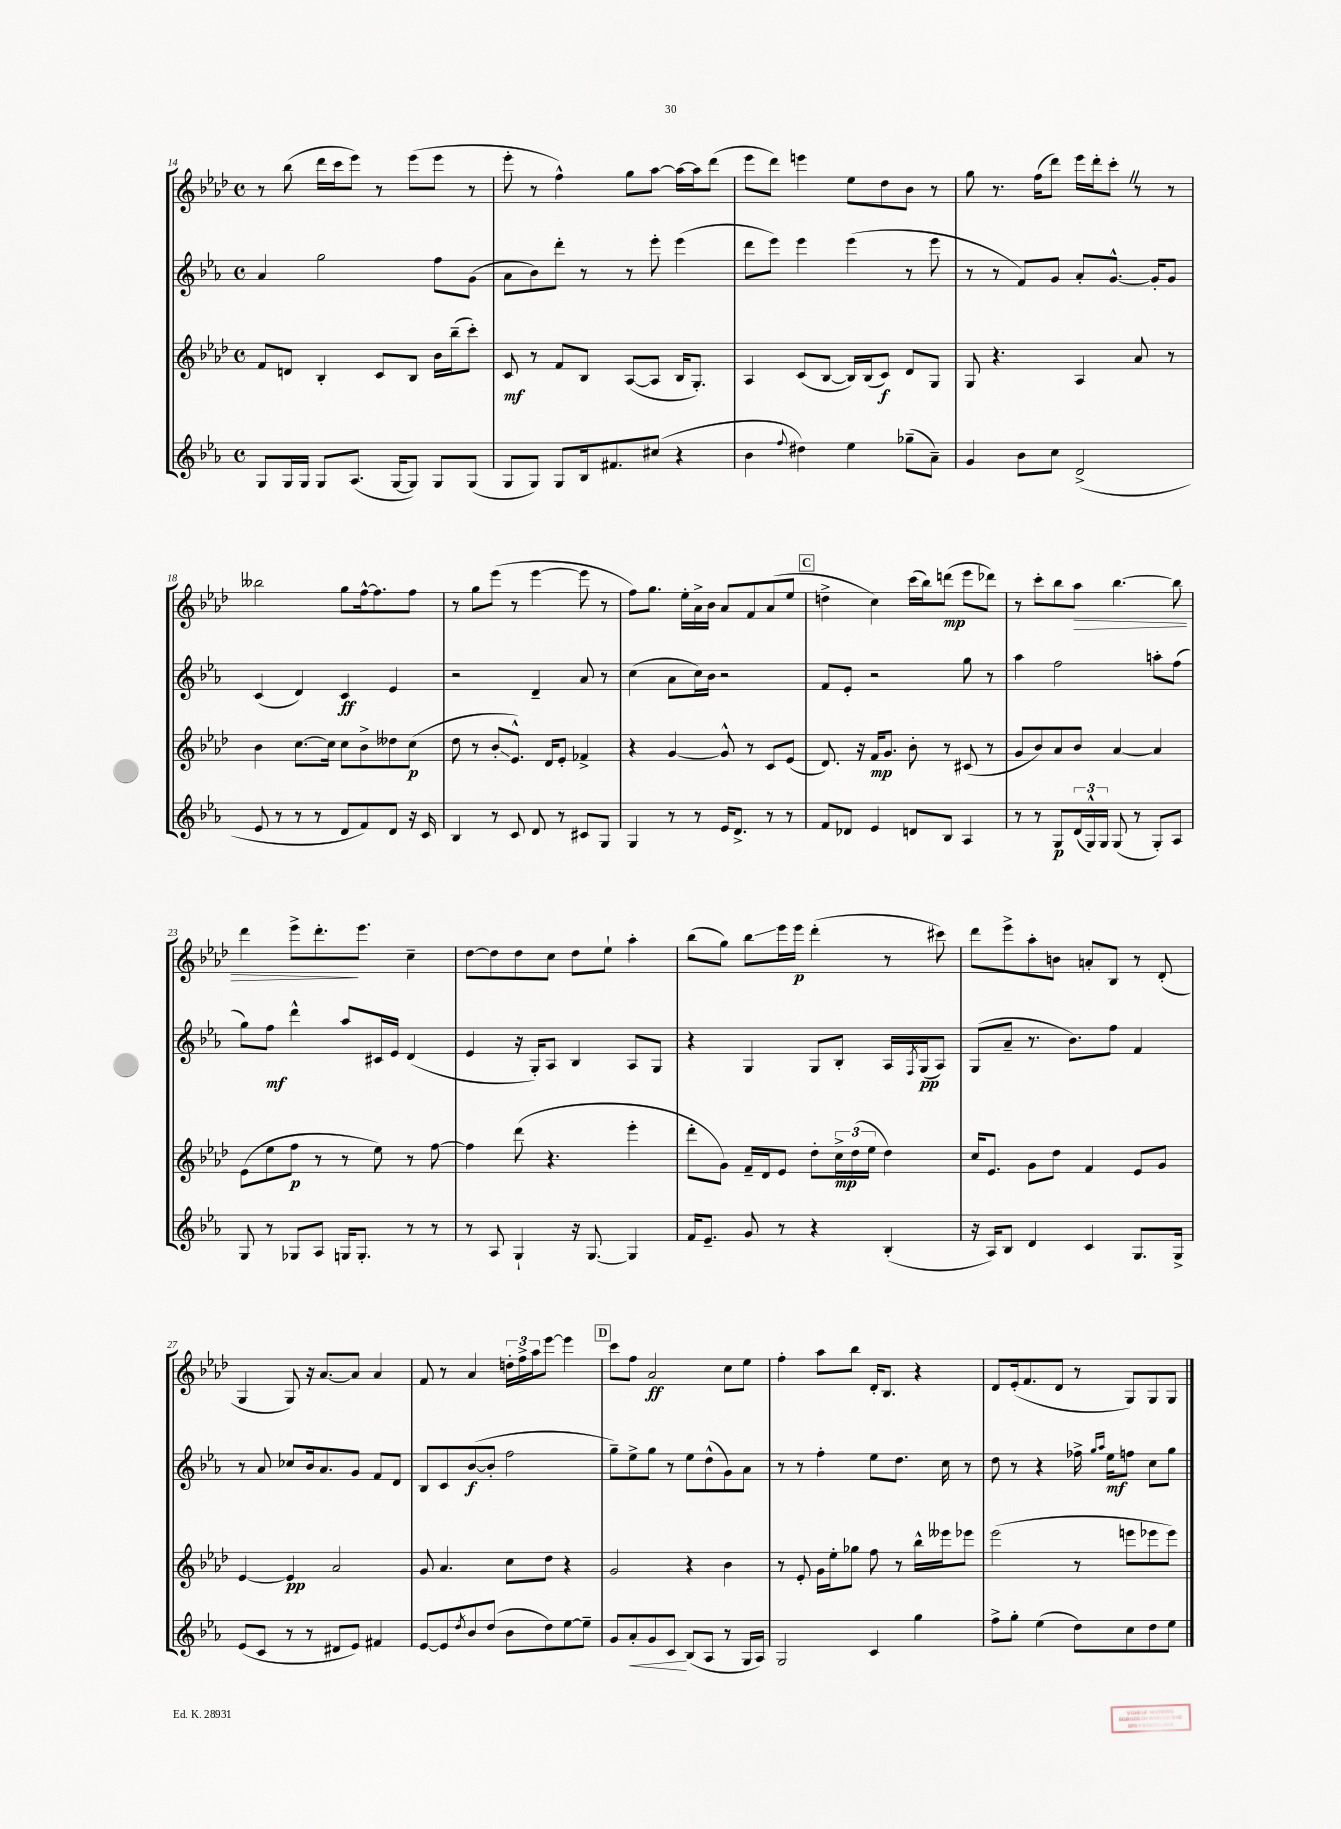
<<
\new StaffGroup <<
\new Staff = "s0" {
    \clef treble \key aes \major \defaultTimeSignature \time 4/4
    r8 bes''8( des'''16 c'''16 ees'''8) r8 ees'''8( ees'''8 r8 |
    ees'''8-. r8 f''4-^) g''8 aes''8~ aes''16~ aes''16 des'''8( |
    ees'''8 des'''8) e'''4 ees''8 des''8 bes'8 r8 |
    g''8 r8. f''16( des'''8) ees'''16 des'''16-. c'''8-. \once \override BreathingSign.text = \markup { \musicglyph "scripts.caesura.straight" } \breathe r8 r8 |
    beses''2 g''8 f''16~-^ f''8. f''8 |
    r8 g''8 ees'''8( r8 ees'''4~ ees'''8 r8 |
    f''8) g''8. ees''16-. aes'16-> bes'16 aes'8 f'8 aes'8( ees''8 |
    \mark \markup { \box "C" } d''4-> c''4) c'''16( bes''16) d'''8\mp( ees'''8 des'''8) |
    r8 c'''8-. bes''8 aes''8\> bes''4.~ bes''8 |
    des'''4 ees'''8-> des'''8.-.\! ees'''8. c''4-- |
    des''8~ des''8 des''8 c''8 des''8 ees''8-! aes''4-. |
    bes''8( g''8) bes''8\glissando ees'''16 ees'''16\p des'''4-.( r8 cis'''8) |
    des'''8 ees'''8-> aes''8-. b'8 a'8-. bes8 r8 des'8-.( |
    g4 g8) r16 aes'8.~ aes'8 aes'4 |
    f'8 r8 aes'4 \tuplet 3/2 { d''16-. f''16-> aes''16 } ees'''8~ ees'''4 |
    \mark \markup { \box "D" } c'''8 f''8 aes'2\ff c''8 ees''8 |
    f''4-. aes''8 bes''8 des'16-. bes8. r4 |
    des'8 ees'16-.( f'8. des'8 r8 g8) g8 g8 \bar "|." |
}
\new Staff = "s1" {
    \clef treble \key ees \major \defaultTimeSignature \time 4/4
    aes'4 g''2 f''8 g'8( |
    aes'8 bes'8) d'''8-. r8 r8 ees'''8-. ees'''4( |
    d'''8 ees'''8) ees'''4 ees'''4( r8 ees'''8 |
    r8 r8 f'8) g'8 aes'8-. g'8.~-^ g'16-. g'8 |
    c'4( d'4) c'4\ff ees'4 |
    r2 d'4-- aes'8 r8 |
    c''4( aes'8 c''16) bes'16 r2 |
    \mark \markup { \box "C" } f'8 ees'8-. r2 g''8 r8 |
    aes''4 f''2 a''8-. f''8( |
    g''8) f''8\mf d'''4-^ aes''8 cis'16 ees'16 d'4( |
    ees'4 r16 g16-.) aes8 bes4 aes8 g8 |
    r4 g4 g8 bes8-. aes16 \acciaccatura { f8 } g16\pp( aes8) |
    g8( aes'8-- r8. bes'8.) f''8 f'4 |
    r8 aes'8 ces''8 bes'16 aes'8. g'8 f'8 d'8 |
    bes8 c'8 bes'8~\f( bes'8-. f''2 |
    \mark \markup { \box "D" } g''8--) ees''8-> g''8 r8 ees''8 d''8-^( g'8) aes'8 |
    r8 r8 f''4-. ees''8 d''8. c''16 r8 |
    d''8 r8 r4 fes''16-> \grace { g''16 aes''16 } ees''16\mf f''8 c''8 g''8 \bar "|." |
}
\new Staff = "s2" {
    \clef treble \key aes \major \defaultTimeSignature \time 4/4
    f'8 d'8 bes4-. c'8 bes8 bes'16 bes''16--( c'''8-.) |
    c'8\mf r8 f'8 bes8 aes8~( aes8 bes16 g8.-.) |
    aes4 c'8( bes8~ bes16) bes16( c'8\f) des'8 g8 |
    g8 r4. aes4 aes'8 r8 |
    bes'4 c''8.~ c''16 c''8 bes'8-> deses''8 c''8\p( |
    des''8 r8 bes'8-.\glissando ees'8.-^) des'16 ees'8-. fes'4-> |
    r4 g'4~ g'8-^ r8 c'8 ees'8( |
    \mark \markup { \box "C" } des'8.) r16 f'16\mp g'8. bes'8-. r8 cis'8( r8 |
    g'8 bes'8) aes'8 bes'8 aes'4~ aes'4 |
    ees'8( ees''8 f''8\p r8 r8 ees''8) r8 f''8~ |
    f''4 des'''8( r4. ees'''4-. |
    des'''8-. g'8) f'16-- des'16 ees'8 des''8-. \tuplet 3/2 { c''16->\mp des''16( ees''16 } des''4) |
    c''16 ees'8. g'8 des''8 f'4 ees'8 g'8 |
    ees'4~ ees'4\pp aes'2 |
    g'8 aes'4. c''8 des''8 r4 |
    \mark \markup { \box "D" } g'2 r4 bes'4 |
    r8 ees'8-. g'16 ees''16-. ges''8 f''8 r8 bes''16-^ eeses'''16 ees'''8 |
    ees'''2( r8 e'''8 ees'''8 ees'''8) \bar "|." |
}
\new Staff = "s3" {
    \clef treble \key ees \major \defaultTimeSignature \time 4/4
    g8 g16 g16 g8 aes8.( g16~ g8) g8 g8( |
    g8 g8) g8 bes16 fis'8. cis''8( r4 |
    bes'4 \appoggiatura { f''8 } dis''4) ees''4 ges''8--( aes'8--) |
    g'4 bes'8 c''8 d'2->( |
    ees'8 r8 r8 r8 d'8 f'8) d'8 r16 c'16 |
    bes4 r8 c'8 d'8 r8 cis'8 g8 |
    g4 r8 r8 ees'16 d'8.-> r8 r8 |
    \mark \markup { \box "C" } f'8 des'8 ees'4 d'8 bes8 aes4 |
    r8 r8 g8\p \tuplet 3/2 { d'16( g16-^) g16 } g8( r8 g8-.) aes8 |
    g8 r8 ges8 aes8 g16 g8.-. r8 r8 |
    r8 aes8 g4-! r16 g8.~ g4 |
    f'16 ees'8.-- g'8 r8 r4 bes4-.( |
    r16 aes16) bes8 d'4 c'4 g8. g16-> |
    ees'8( c'8 r8 r8 dis'8 ees'8) fis'4 |
    ees'8~ ees'8 \acciaccatura { d''8 } bes'8 d''8( bes'8 d''8) ees''8~ ees''8-- |
    \mark \markup { \box "D" } g'8 aes'8-.\< g'8 c'8\! bes8( aes8 r8 g16 aes16) |
    g2 c'4 g''4 |
    f''8-> g''8-. ees''4( d''8) c''8 d''8 ees''8 \bar "|." |
}
>>
>>
\layout { \context { \Score currentBarNumber = #14 } }
